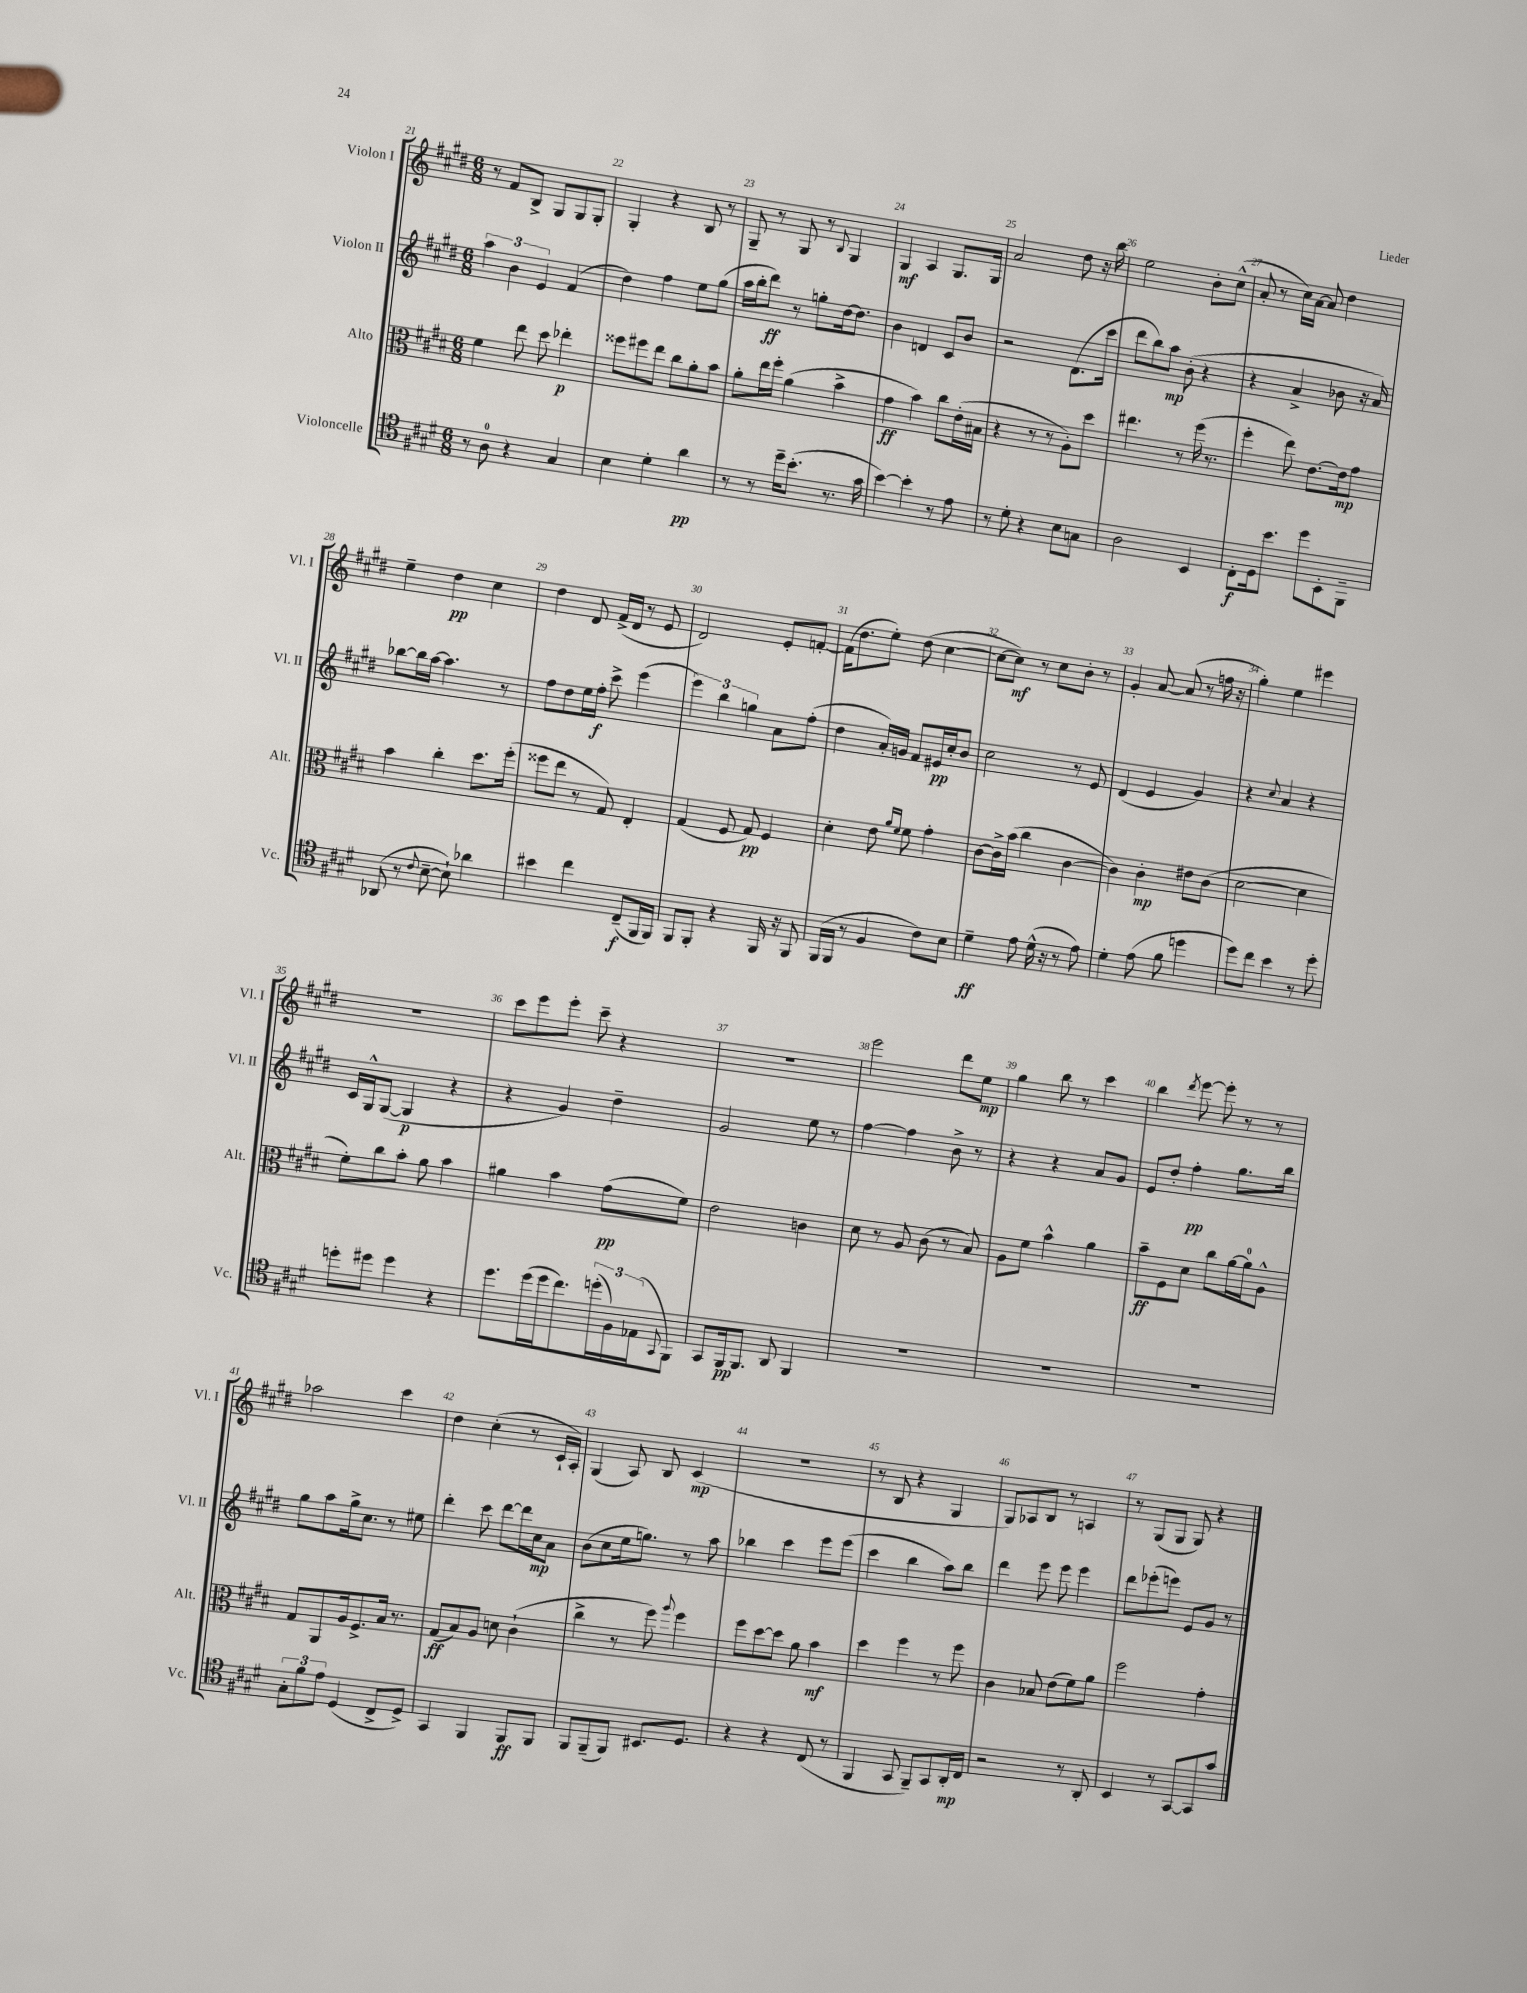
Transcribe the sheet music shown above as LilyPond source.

<<
\new StaffGroup <<
\new Staff = "s0" \with { instrumentName = "Violon I" shortInstrumentName = "Vl. I" } {
    \clef treble \key e \major \numericTimeSignature \time 6/8
    r8 fis'8 b8-> gis8 gis8 gis8-. |
    gis4-. r4 b8 r8 |
    gis8-- r8 gis8 r8 \appoggiatura { b8 } gis4 |
    gis4\mf a4 gis8. gis16 |
    a'2 dis''8 r16 b''16 |
    e''2 b'8-. cis''8-^( |
    a'8-. r8 cis''16) a'16~ a'8 dis''4 |
    e''4-- dis''4\pp cis''4 |
    dis''4 dis'8 fis'16->( dis'16 r8 e'8 |
    dis'2) e'8-. f'8~-. |
    f'16( dis''8. e''8-.) dis''8( cis''4~ |
    cis''8~ cis''8\mf) r8 cis''8 b'8-. r8 |
    gis'4-. a'8~ a'8( r8 f''16 r16 |
    gis''4-.) e''4 eis'''4 |
    R2. |
    cis'''8 e'''8 e'''8-. cis'''8-- r4 |
    R2. |
    e'''2 dis'''8 e''8\mp |
    gis''4 b''8 r8 cis'''4 |
    b''4 \acciaccatura { dis'''8 } e'''8~ e'''8-. r8 r8 |
    aes''2 cis'''4 |
    dis''4 cis''4-.( r8 cis'16-! a16-.) |
    gis4( a8) b8 cis'4\mp( |
    r2. |
    r8 b8 r4 gis4 |
    gis8) aes8 b8 r8 a4 |
    r8 gis8( gis8 gis8) r4 \bar "|." |
}
\new Staff = "s1" \with { instrumentName = "Violon II" shortInstrumentName = "Vl. II" } {
    \clef treble \key e \major \numericTimeSignature \time 6/8
    \tuplet 3/2 { a''4 b'4 e'4 } fis'4( |
    dis''4) fis''4 e''8 gis''8( |
    a''16 b''16-. dis'''8\ff) r8 g''8-. dis''16~ dis''8. |
    b'4 d'4 cis'8 b'8 |
    r2 dis'8.( cis'''16 |
    dis'''8 b''8) a''8\mp b'8-.( r4 |
    r4 a'4-> bes'8 r16 a'16) |
    bes''8~ bes''16 a''16~ a''4. r8 |
    fis''8 dis''8 e''16 fis''16-.\f cis'''8-> e'''4( |
    \tuplet 3/2 { e'''4) b''4 g''4 } a'8 fis''8-.( |
    dis''4 a'16-.) g'16 fis'8 eis'16\pp cis''16-. b'8 |
    cis''2 r8 e'8 |
    dis'4( e'4 gis'4) |
    r4 \appoggiatura { cis''8 } a'4 r4 |
    cis'16 gis16-^ gis8~( gis4\p r4 |
    r4 gis'4) dis''4-- |
    gis'2 e''8 r8 |
    fis''4~ fis''4 b'8-> r8 |
    r4 r4 a'8 gis'8 |
    e'8 dis''8-. fis''4-.\pp gis''8. b''16 |
    gis''8 a''8 gis''16-> cis''8. r8 eis''8 |
    dis'''4-. cis'''8 dis'''8~ dis'''16 cis''16\mp a'8 |
    b'8( cis''8 e''16 g''8.) r8 a''8 |
    bes''4 cis'''4 e'''8 e'''8( |
    cis'''4 b''4 a''8) b''8 |
    dis'''4 e'''8 e'''8 e'''4 |
    dis'''8 ees'''8-.( e'''8) e'8 gis'8 r8 \bar "|." |
}
\new Staff = "s2" \with { instrumentName = "Alto" shortInstrumentName = "Alt." } {
    \clef alto \key e \major \numericTimeSignature \time 6/8
    fis'4 e''8 dis''8 ees''4-.\p |
    fisis''8 fis''8 e''8 cis''8 a'8-. b'8 |
    a'8-. e''16 fis''16-. a'4( b'4-> |
    gis'4\ff b'4) cis''8 e'16-.( bis16 |
    r4 r8 r8 a8-.) dis''8 |
    eis''4. r8 fis''16( r8. |
    fis''4-. e''8) e'8.~ e'16\mp gis'8 |
    b'4 cis''4-. dis''8. fis''16-.( |
    fisis''8 e''8 r8 gis8) e4-. |
    gis4( fis8 gis8\pp) fis4 |
    dis'4-. e'8 \grace { a'16 fis'16 } fis'8 gis'4-. |
    cis'8~ cis'16-> b'16( cis''4 cis'4~ |
    cis'4) cis'4-.\mp eis'8 cis'8( |
    dis'2~ dis'4 |
    fis'8-.) cis''8 b'8-. a'8 b'4 |
    ais'4 b'4 gis'8\pp( fis'8) |
    e'2 c'4 |
    dis'8 r8 a8 cis'8( r8 b8) |
    a8 fis'8 b'4-^ a'4 |
    b'8--\ff fis8 dis'8 cis''8 a'16~ a'16-0 a8-^ |
    gis8 a,8 a16 fis8.-> b16 r8. |
    gis8\ff( b8) a8 d'8 cis'4-!( |
    cis''4-> r8 fis''8) \appoggiatura { a''8 } fis''4 |
    fis''8 dis''8~ dis''8 a'8 b'4\mf |
    dis''4 fis''4 r8 fis''8 |
    cis'4 bes8 e'8( fis'8) a'8 |
    fis''2 gis'4-. \bar "|." |
}
\new Staff = "s3" \with { instrumentName = "Violoncelle" shortInstrumentName = "Vc." } {
    \clef tenor \key e \major \numericTimeSignature \time 6/8
    r8 a8-0 r4 gis4 |
    b4 dis'4-. a'4\pp |
    r8 r8 dis''16-- b'8.-.( r8. gis'16 |
    b'4~) b'4-. r8 e'8 |
    r8 dis'8-. r4 b8 g8 |
    a2 b,4 |
    cis8-.\f dis16 b'8. dis''8 b,8-. fis,8-- |
    aes,8( r8 \appoggiatura { cis'8 } b8~-- b8-!) aes'4 |
    bis'4 cis''4 cis8--\f( fis,16 fis,16) |
    fis,8 fis,8-. r4 fis,16 r16 fis,8 |
    fis,16( fis,16 r8 fis4 cis'8) b8 |
    dis'4--\ff e'8 dis'16-^( r16 r8 e'8) |
    dis'4-. e'8( fis'8 d''4 |
    dis''8) cis''8 b'4 r8 dis''8-. |
    d''8-. dis''8 dis''4 r4 |
    dis''8. dis''16( dis''16 cis''8.) \tuplet 3/2 { d''16-.( fis16) ees16( } \appoggiatura { gis,8 } fis,8) |
    gis,8 fis,16\pp fis,8. a,8 fis,4 |
    R2. |
    R2. |
    R2. |
    \tuplet 3/2 { gis8-. fis'8 e'8 } dis4( cis8-> dis8->) |
    gis,4 fis,4 fis,8\ff fis,8 |
    fis,8 fis,8--( fis,8) bis,8. dis8. |
    r4 r4 cis8( r8 |
    fis,4 gis,8 fis,8--) gis,8 a,16-.\mp cis16 |
    r2 r8 a,8-. |
    b,4 r8 gis,8~ gis,8 gis'8 \bar "|." |
}
>>
>>
\layout { \context { \Score currentBarNumber = #21 \override BarNumber.break-visibility = ##(#f #t #t) barNumberVisibility = #all-bar-numbers-visible } }
